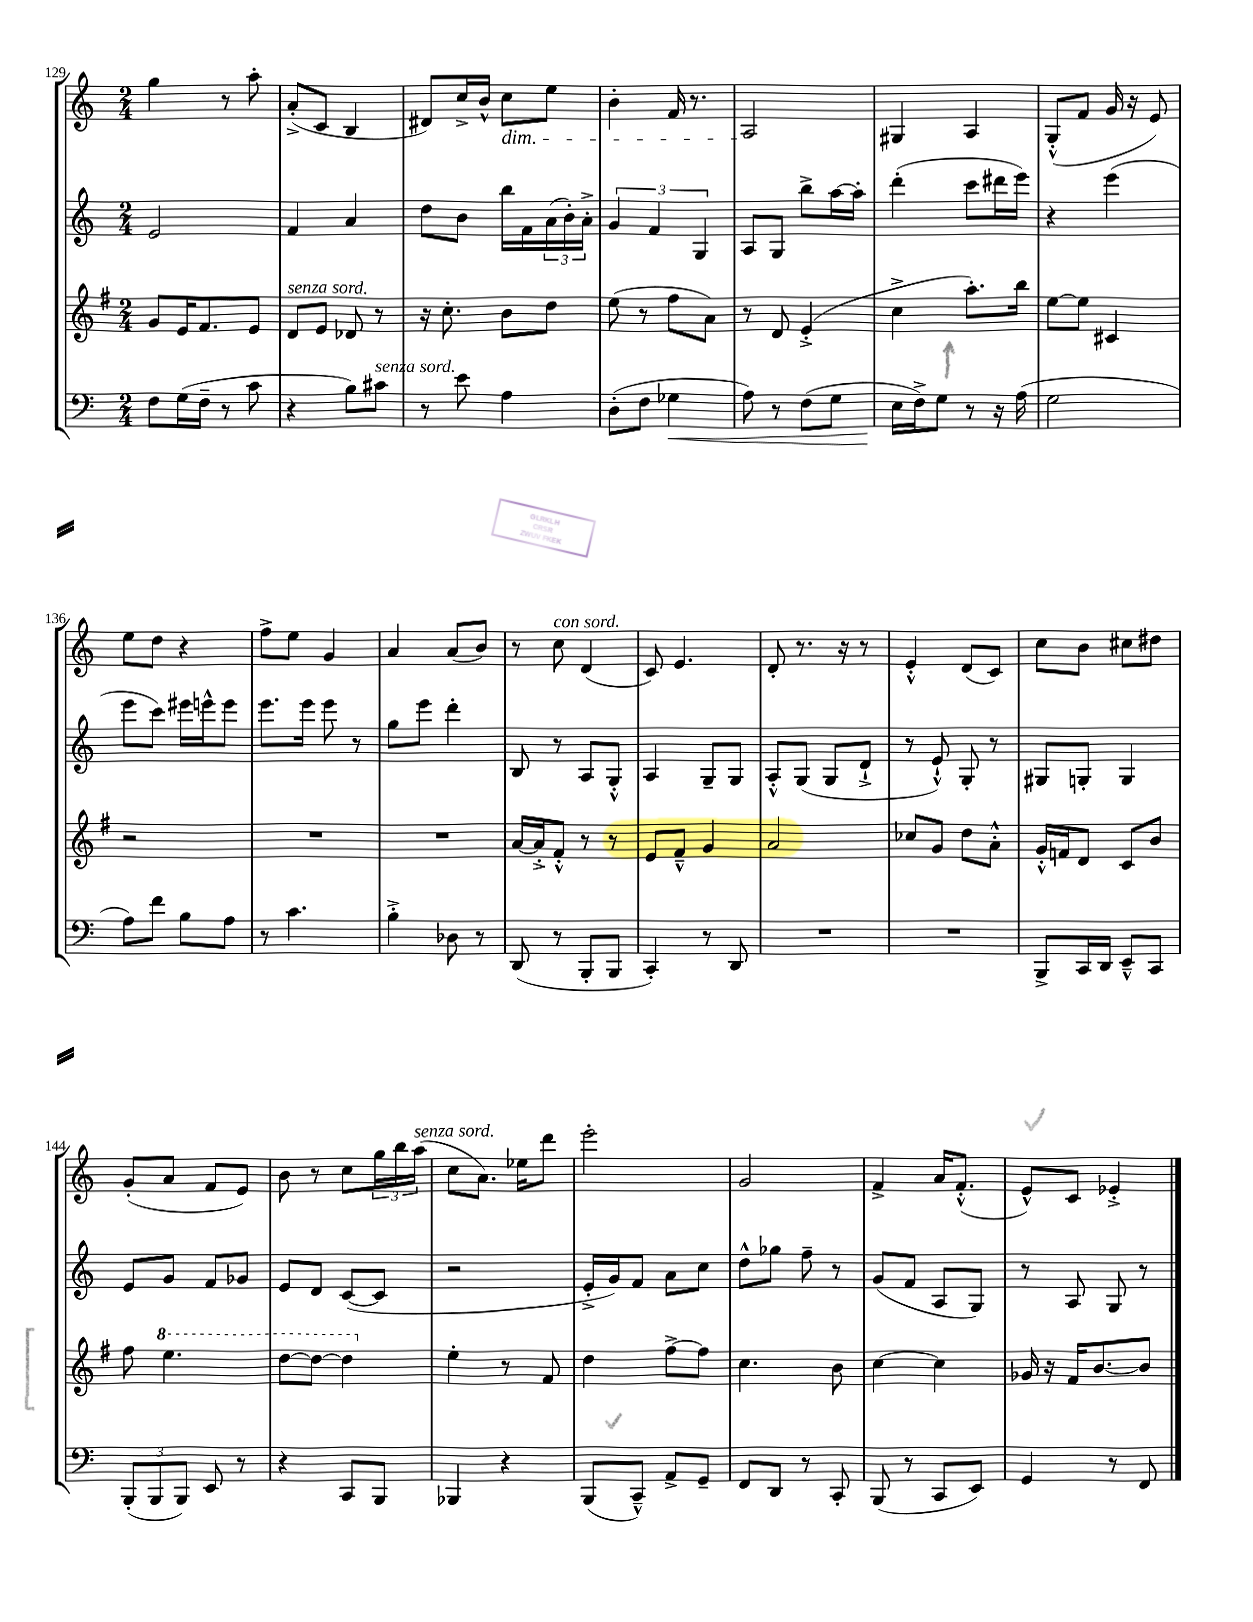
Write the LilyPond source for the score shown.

<<
\new StaffGroup <<
\new Staff = "s0" {
    \clef treble \key c \major \numericTimeSignature \time 2/4
    g''4 r8 a''8-. |
    a'8-.->( c'8 b4 |
    dis'8) c''16-> b'16-^ c''8\dim e''8 |
    b'4-. f'16 r8. |
    a2\! |
    gis4 a4 |
    g8-.-^( f'8 g'16 r16 e'8) |
    e''8 d''8 r4 |
    f''8-> e''8 g'4 |
    a'4 a'8( b'8) |
    r8 c''8^\markup { \italic "con sord." } d'4( |
    c'8) e'4. |
    d'8-. r8. r16 r8 |
    e'4-.-^ d'8( c'8) |
    c''8 b'8 cis''8 dis''8 |
    g'8-.( a'8 f'8 e'8) |
    b'8 r8 c''8 \tuplet 3/2 { g''16 b''16 a''16^\markup { \italic "senza sord." }( } |
    c''8 a'8.) ees''16 d'''8 |
    e'''2-. |
    g'2 |
    f'4-> a'16 f'8.-.-^( |
    e'8-^) c'8 ees'4-.-> \bar "|." |
}
\new Staff = "s1" {
    \clef treble \key c \major \numericTimeSignature \time 2/4
    e'2 |
    f'4 a'4 |
    d''8 b'8 b''16 f'16 \tuplet 3/2 { a'16( b'16-.) a'16-.-> } |
    \tuplet 3/2 { g'4 f'4 g4 } |
    a8 g8 b''8-> a''16~ a''16-. |
    d'''4-.( c'''8 dis'''16 e'''16) |
    r4 e'''4( |
    e'''8 c'''8) eis'''16 e'''16-^ e'''8 |
    e'''8. e'''16 e'''8 r8 |
    g''8 e'''8 d'''4-. |
    b8 r8 a8 g8-.-^ |
    a4 g8-- g8 |
    a8-.-^ g8( g8 d'8-!-> |
    r8 e'8-!-^) g8-. r8 |
    gis8 g8-. g4 |
    e'8 g'8 f'8 ges'8 |
    e'8 d'8 c'8~( c'8 |
    r2 |
    e'16-.-> g'16) f'8 a'8 c''8 |
    d''8-^ ges''8 f''8-- r8 |
    g'8( f'8 a8 g8) |
    r8 a8 g8 r8 \bar "|." |
}
\new Staff = "s2" {
    \clef treble \key g \major \numericTimeSignature \time 2/4
    g'8 e'16 fis'8. e'8 |
    d'8^\markup { \italic "senza sord." } e'8 des'8 r8 |
    r16 c''8.-. b'8 d''8 |
    e''8( r8 fis''8 a'8) |
    r8 d'8 e'4-.->( |
    c''4-> a''8.-.) b''16 |
    e''8~ e''8 cis'4 |
    r2 |
    R2 |
    R2 |
    a'16~ a'16-.-> fis'8-.-^ r8 r8 |
    e'8 fis'8---^ g'4 |
    a'2 |
    ces''8 g'8 d''8 a'8-.-^ |
    g'16-.-^ f'16 d'8 c'8 b'8 |
    fis''8 \ottava #1 e'''4. |
    d'''8~ d'''8~ d'''4 \ottava #0 |
    e''4-. r8 fis'8 |
    d''4 fis''8~-> fis''8 |
    c''4. b'8 |
    c''4~ c''4 |
    ges'16 r16 fis'16 b'8.~ b'8 \bar "|." |
}
\new Staff = "s3" {
    \clef bass \key c \major \numericTimeSignature \time 2/4
    f8 g16( f16-- r8 c'8 |
    r4 b8) cis'8^\markup { \italic "senza sord." } |
    r8 e'8 a4 |
    d8-.( f8 ges4\< |
    a8) r8 f8( g8 |
    e16\! f16->) g8 r8 r16 a16( |
    g2 |
    a8) f'8 b8 a8 |
    r8 c'4. |
    b4-.-> des8 r8 |
    d,8( r8 b,,8-. b,,8 |
    c,4-.) r8 d,8 |
    R2 |
    R2 |
    b,,8-> c,16 d,16 e,8---^ c,8 |
    \tuplet 3/2 { b,,8-.( b,,8 b,,8) } e,8 r8 |
    r4 c,8 b,,8 |
    bes,,4 r4 |
    b,,8( c,8---^) a,8-> g,8-- |
    f,8 d,8 r8 c,8-. |
    b,,8( r8 c,8 e,8) |
    g,4 r8 f,8 \bar "|." |
}
>>
>>
\layout { \context { \Score currentBarNumber = #129 } }
